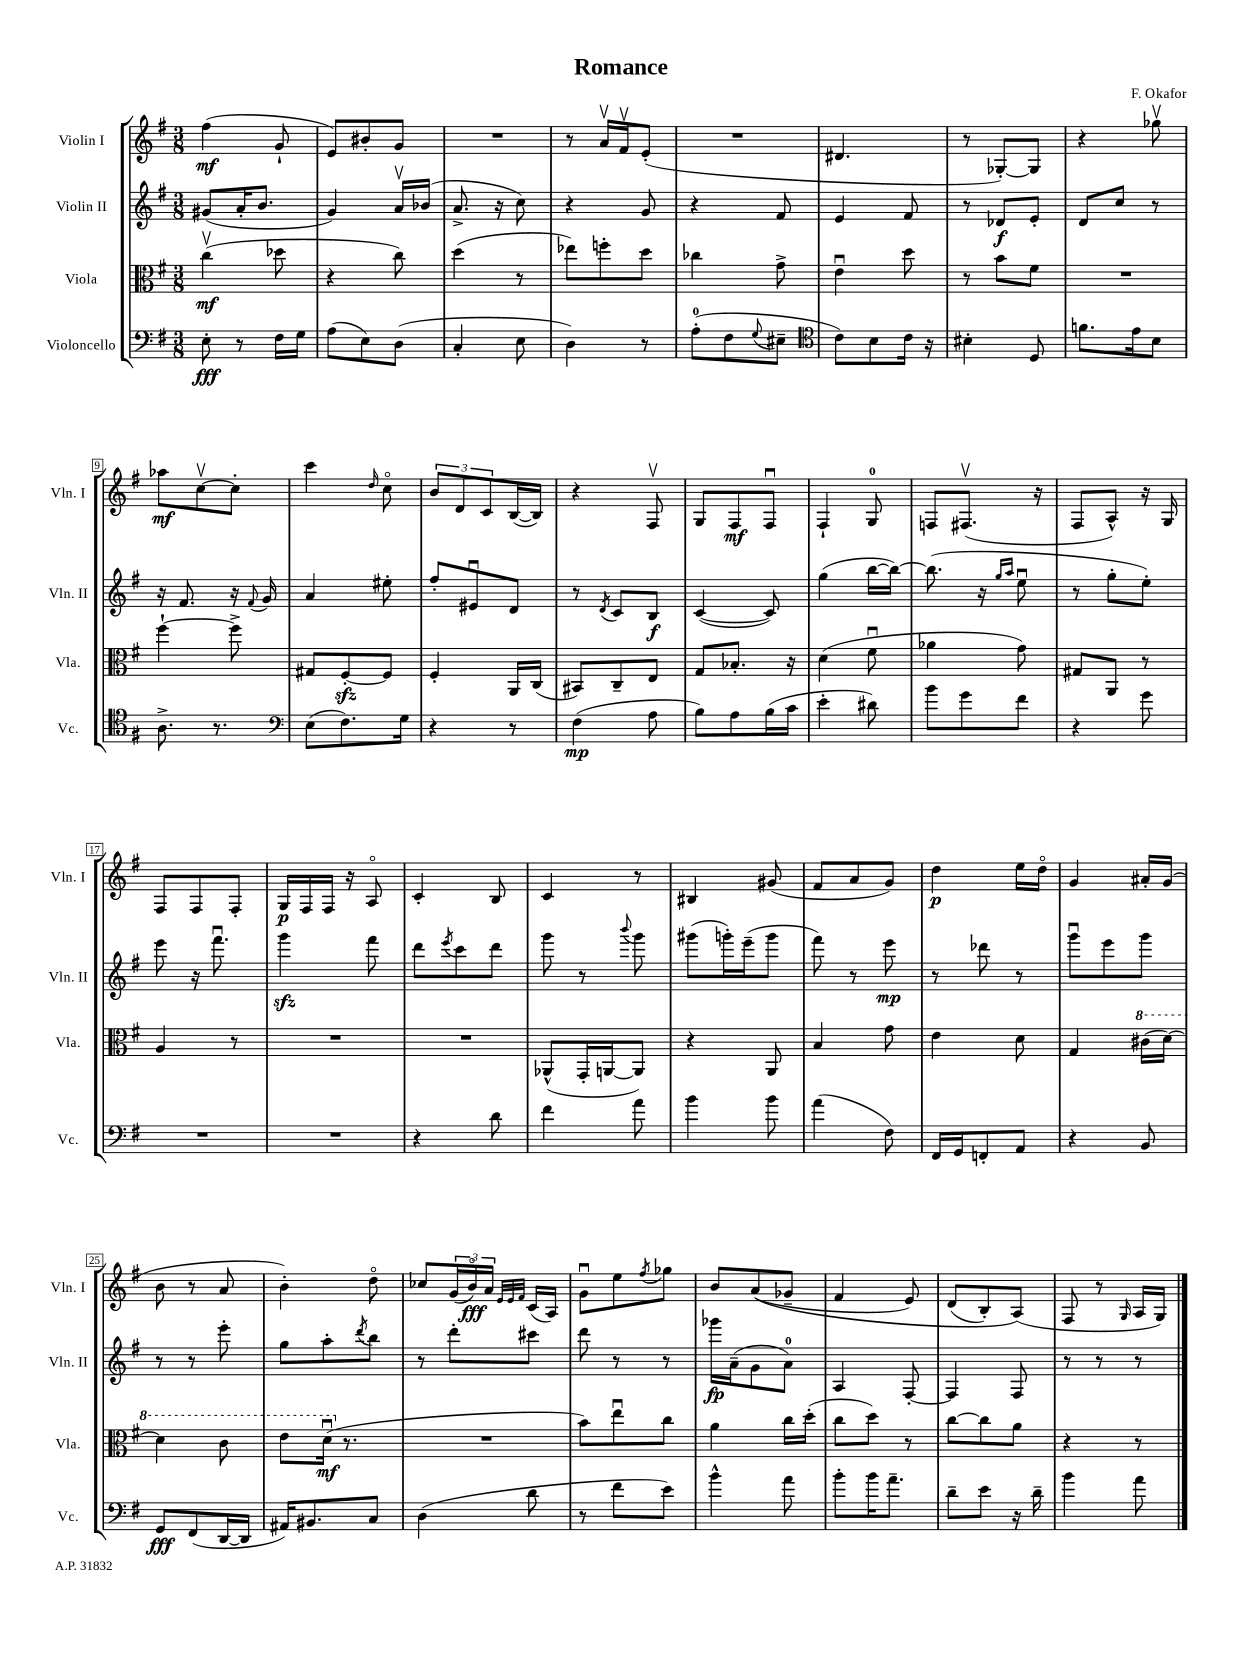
\header { title = "Romance" composer = "F. Okafor" }
<<
\new StaffGroup <<
\new Staff = "s0" \with { instrumentName = "Violin I" shortInstrumentName = "Vln. I" } {
    \clef treble \key g \major \numericTimeSignature \time 3/8
    fis''4\mf( g'8-! |
    e'8) bis'8-. g'8 |
    R4. |
    r8 a'16\upbow fis'16\upbow e'8-.( |
    R4. |
    dis'4. |
    r8 ges8~-.) ges8 |
    r4 ges''8\upbow |
    aes''8\mf c''8~\upbow c''8-. |
    c'''4 \grace { d''16 } c''8\flageolet |
    \tuplet 3/2 { b'8 d'8 c'8 } b16~( b16) |
    r4 fis8\upbow |
    g8 fis8\mf fis8\downbow |
    fis4-! g8-0 |
    f8 fis8.\upbow( r16 |
    fis8 a8-^) r16 g16 |
    fis8 fis8 fis8-. |
    g16\p fis16 fis16 r16 a8\flageolet |
    c'4-. b8 |
    c'4 r8 |
    bis4 gis'8( |
    fis'8 a'8 g'8) |
    d''4\p e''16 d''16\flageolet |
    g'4 ais'16-. g'16( |
    b'8 r8 a'8 |
    b'4-.) d''8\flageolet |
    ces''8 \tuplet 3/2 { g'16( b'16\flageolet\fff) a'16 } \grace { e'32 e'32 fis'32 } c'16( a16) |
    g'8\downbow e''8 \acciaccatura { fis''8 } ges''8 |
    b'8 a'8(\( ges'8-- |
    fis'4 e'8) |
    d'8( b8-.) a8(\) |
    fis8 r8 \grace { g16 } a16 g16) \bar "|." |
}
\new Staff = "s1" \with { instrumentName = "Violin II" shortInstrumentName = "Vln. II" } {
    \clef treble \key g \major \numericTimeSignature \time 3/8
    gis'8( a'16-. b'8. |
    g'4) a'16\upbow bes'16( |
    a'8.-> r16 c''8) |
    r4 g'8 |
    r4 fis'8 |
    e'4 fis'8 |
    r8 des'8\f e'8-. |
    d'8 c''8 r8 |
    r16 fis'8. r16 \appoggiatura { fis'8 } g'16 |
    a'4 eis''8-. |
    fis''8-. eis'8\downbow d'8 |
    r8 \acciaccatura { d'8 } c'8 b8\f |
    c'4~( c'8) |
    g''4( b''16~ b''16~) |
    b''8.( r16 \grace { g''16 a''16 } e''8\downbow |
    r8 g''8-. e''8-.) |
    e'''8 r16 fis'''8.\downbow |
    g'''4\sfz fis'''8 |
    d'''8 \acciaccatura { e'''8 } c'''8 d'''8 |
    g'''8 r8 \appoggiatura { b'''8 } g'''8 |
    gis'''8( g'''16-.) e'''16--( g'''8 |
    fis'''8) r8 e'''8\mp |
    r8 des'''8 r8 |
    g'''8\downbow e'''8 g'''8 |
    r8 r8 e'''8-. |
    g''8 a''8-. \acciaccatura { d'''8 } b''8 |
    r8 d'''8-. cis'''8 |
    d'''8 r8 r8 |
    ges'''16\fp a'16--( g'8 a'8-0) |
    a4 fis8~-. |
    fis4 fis8 |
    r8 r8 r8 \bar "|." |
}
\new Staff = "s2" \with { instrumentName = "Viola" shortInstrumentName = "Vla." } {
    \clef alto \key g \major \numericTimeSignature \time 3/8
    c''4\upbow\mf( des''8 |
    r4 c''8) |
    d''4( r8 |
    ees''8) f''8-. d''8 |
    ces''4 g'8-> |
    e'4\downbow d''8 |
    r8 b'8 fis'8 |
    R4. |
    fis''4~-! fis''8-> |
    gis8 fis8~-.\sfz fis8 |
    fis4-. a,16 c16( |
    bis,8) c8-- e8 |
    g8 bes8.-. r16 |
    d'4( fis'8\downbow |
    aes'4 g'8) |
    gis8 a,8 r8 |
    a4 r8 |
    R4. |
    R4. |
    aes,8-^( g,16-. a,16~ a,8) |
    r4 a,8 |
    b4 g'8 |
    e'4 d'8 |
    g4 \ottava #1 cis''16( d''16~) |
    d''4 c''8 |
    e''8 d''16\downbow\mf( \ottava #0 r8. |
    R4. |
    b'8) e''8\downbow c''8 |
    a'4 c''16 d''16-.( |
    c''8 d''8) r8 |
    c''8~ c''8 a'8 |
    r4 r8 \bar "|." |
}
\new Staff = "s3" \with { instrumentName = "Violoncello" shortInstrumentName = "Vc." } {
    \clef bass \key g \major \numericTimeSignature \time 3/8
    e8-.\fff r8 fis16 g16 |
    a8( e8) d8( |
    c4-. e8 |
    d4) r8 |
    a8-0-.( fis8 \appoggiatura { g8 } eis8-- |
    \clef tenor c'8) b8 c'16 r16 |
    bis4-. d8 |
    f'8. e'16 b8 |
    a8.-> r8. |
    \clef bass e8( fis8.) g16 |
    r4 r8 |
    fis4\mp( a8 |
    b8) a8 b16( c'16 |
    e'4-. dis'8) |
    b'8 g'8 fis'8 |
    r4 g'8 |
    R4. |
    R4. |
    r4 d'8 |
    fis'4 a'8 |
    b'4 b'8 |
    a'4( fis8) |
    fis,16 g,16 f,8-. a,8 |
    r4 b,8 |
    g,8\fff fis,8( d,16~ d,16 |
    ais,16) bis,8. c8 |
    d4( d'8 |
    r8 fis'8 e'8) |
    b'4-^ a'8 |
    b'8-. b'16 a'8.-- |
    d'8-- e'8 r16 d'16-- |
    b'4 a'8 \bar "|." |
}
>>
>>
\layout { \context { \Score \override BarNumber.stencil = #(make-stencil-boxer 0.1 0.3 ly:text-interface::print) } }
